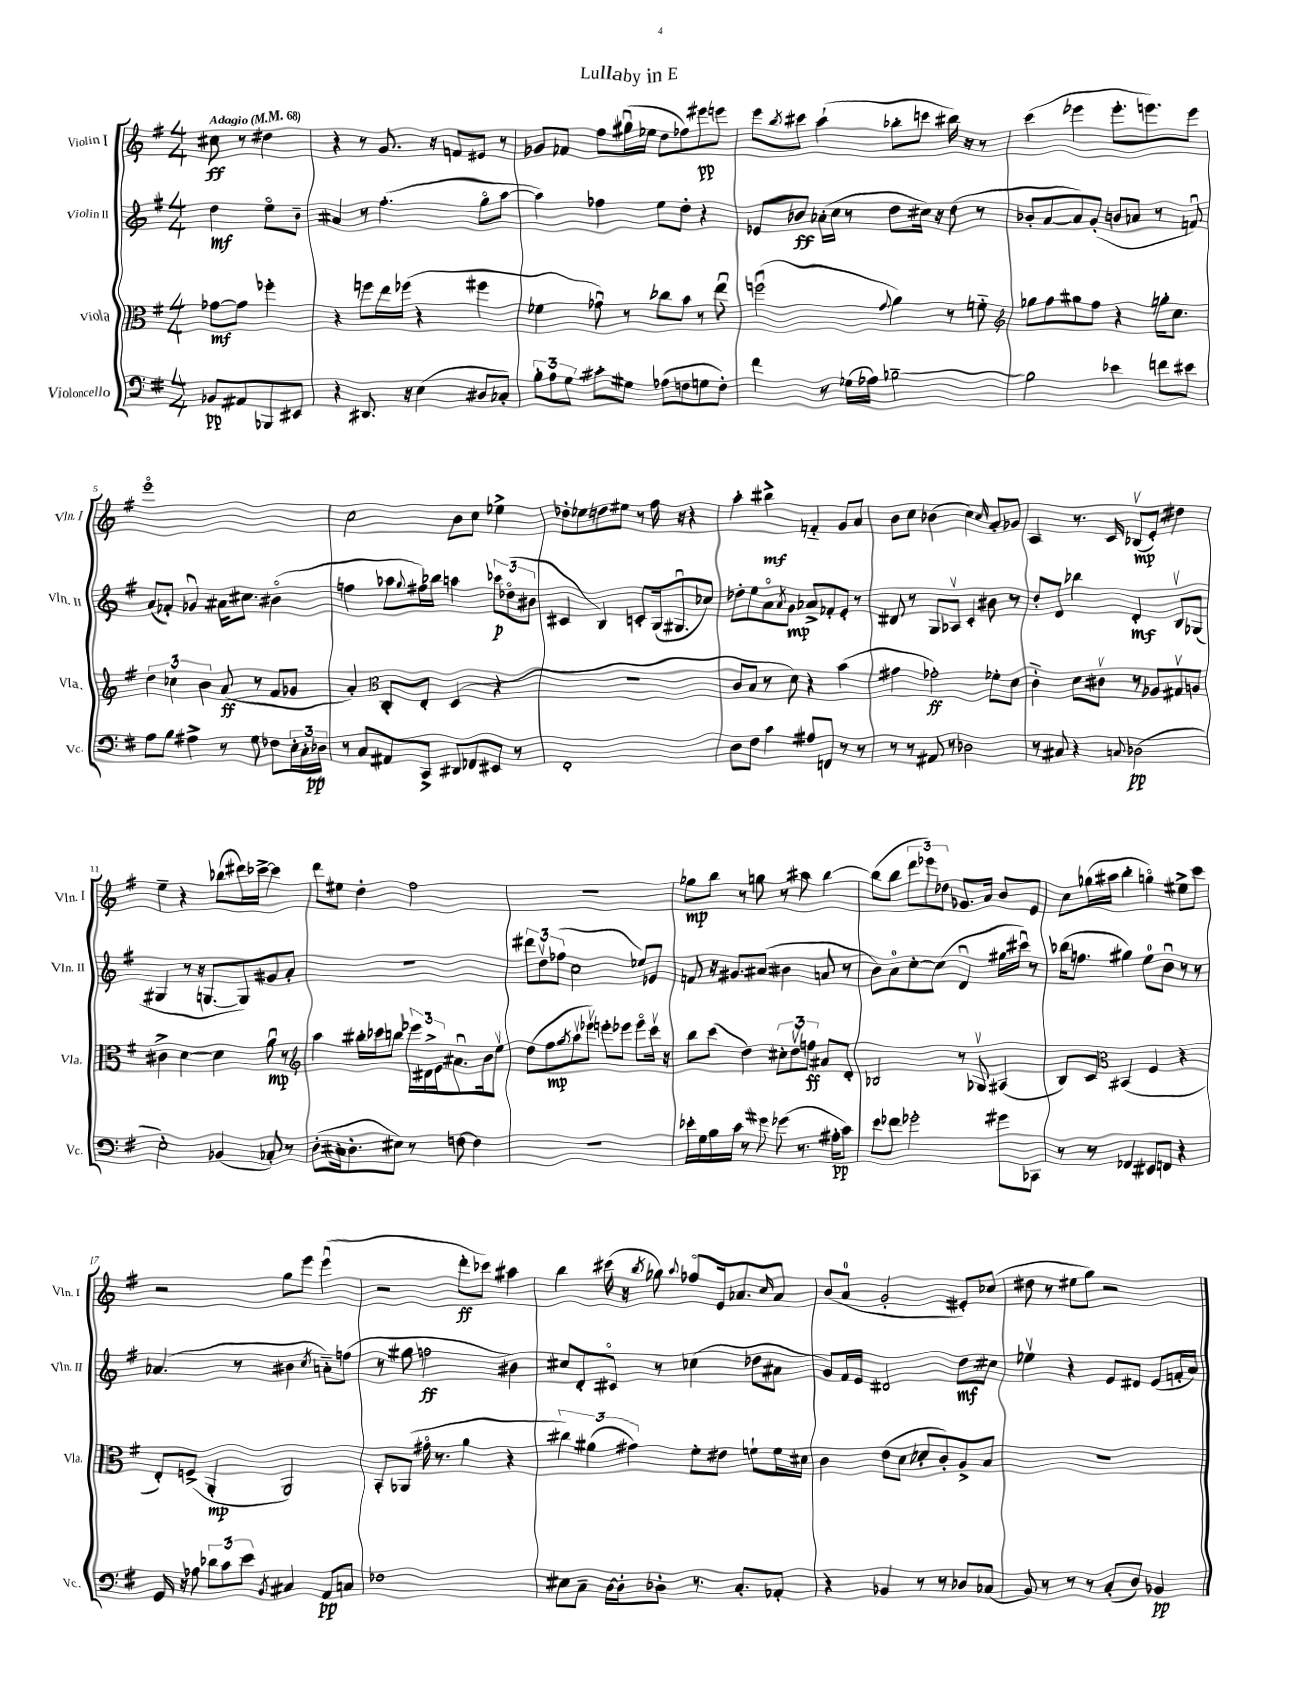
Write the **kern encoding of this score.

**kern	**kern	**kern	**kern
*staff4	*staff3	*staff2	*staff1
*clefF4	*clefC3	*clefG2	*clefG2
*k[f#]	*k[f#]	*k[f#]	*k[f#]
*M4/4	*M4/4	*M4/4	*M4/4
*MM68	*MM68	*MM68	*MM68
8BB-	[8g-	4dd	8cc#
8AA#	8g-]	.	8r
8BBB-	4ff-'	8eeo	4dd#
8EE#	.	8b~	.
=	=	=	=
4r	4r	4a#	4r
8.DD#	8ff	8r	8r
.	16ee	(4.ff#'	8.g
16r	(16ff-	.	.
(4E	4r	.	.
.	.	.	16r
.	.	.	8f
8D#	4ff#	8ggo	8e#
8C-')	.	[8aa	8r
=	=	=	=
12B'	4f-	4aa])	8g-
12A	.	.	.
.	.	.	8f-
12G	.	.	.
8c#'	8g-u)	4ff-	8ff#
8G#	8r	.	(16gg#u
.	.	.	16ee-
(8A-	8cc-	8ee	8dd
8F	8b	8dd'	8ff-)
8G	8r	4r	8eee#
8F')	8eeu	.	8eee
=	=	=	=
4f#	(2ffu	8e-	8eee
.	.	.	8qbb
.	.	8b-	8ccc#
8r	.	(16a-'	(4aa`
.	.	16cc	.
(16G-	.	8r	.
16A-)	.	.	.
.	8qqg	.	.
[2B-~	4a)	8dd	8bb-'
.	.	16cc#)	8ccc
.	.	16r	.
.	8r	(8dd	16bb#)
.	.	.	16r
.	8f'~	8r	8r
=	=	=	=
*	*clefG2	*	*
2B-]	8gg-	8b-'	(4ccc
.	8ff#	[8a	.
.	8gg#	8a])	4eee-
.	8ff#	(8g'	.
4e-	4r	8b	8.eee-'
.	.	8a-	.
.	.	.	8.eee)
8f	16gg'	8r	.
.	8.cc	.	.
8e#	.	8fu)	8eee
=	=	=	=
8A	6dd	(8a	1eeeo
8B	.	8f-')	.
.	6cc-	.	.
4A#^	.	4g-u	.
.	6b	.	.
8r	(8a	16a#	.
.	.	8.cc#	.
8G	8r	.	.
8F-	8f#	(4b#o	.
24E'	8g-	.	.
24C'	.	.	.
24D-	.	.	.
=	=	=	=
8r	4a')	4ff	2cc
8C	.	.	.
*	*clefC3	*	*
8AA#	8C'	8aa-	.
.	.	8qqgg	.
8CC^	8E'	16ff#)	.
.	.	16bb-	.
8DD#	(4D	4aa	8b
8FF-	.	.	8cc
8EE#	4r	12ccc-	4ee-^
.	.	(12dd-o	.
8r	.	.	.
.	.	12b#	.
=	=	=	=
1FF#'	1r	4c#	8dd-'
.	.	.	8ee-
.	.	4B)	8dd
.	.	.	8ee#
.	.	8c'	8r
.	.	(16G	16ff#
.	.	8.G#u	16r
.	.	.	4r
.	.	8cc-)	.
=	=	=	=
8D	8c	8dd-'	4aa'
8F#	8B	8ee	.
4c	8r	8ao	4bb#^
.	.	8qa	.
.	8d)	8g	.
8A#	4r	8a-^	4f'~
8FF	.	8f-'	.
8r	(4b	8e'	8g
8r	.	8r	8a
=	=	=	=
8r	4g#	8d#	8b
8r	.	8r	8cc
8AA#	2g-')	8G	(4b-
8r	.	8A-v	.
2D-	.	4c'	4cc)
.	.	.	16qqcc
.	8f-'	8b#	8a'
.	8d	8r	8g-
=	=	=	=
8r	4c'~	8dd'	4A
8C#	.	8d	.
4r	8d	4bb-	8.r
.	8c#v	.	.
.	.	.	16c
8qqC	.	.	.
(2D-	8r	4d'	(8B-v
.	8A-	.	8e')
.	8G#v	8Bv	4dd#
.	8A	(8G-	.
=	=	=	=
2E')	4c#^	4G#	4ee~
.	[4d	8r	4r
.	.	16r	.
.	.	[8.G	.
(4BB-	4d]	.	(8bb-
.	.	8G])	16ddd#)
.	.	.	[16ccc-^
8C-')	8au	8g#	4ccc-]
8r	8r	8a'	.
=	=	=	=
*	*clefG2	*	*
(8D'	4aa	1r	8ddd
16C#'	.	.	8ee#
8.D'	.	.	.
.	16bb#'	.	4dd'
.	16ccc-	.	.
8E#)	8bb	.	.
8r	24eee-	.	2ff#
.	24d#^	.	.
.	24e	.	.
[8F	8.a#u	.	.
4F]	.	.	.
.	16b	.	.
.	8eev	.	.
=	=	=	=
1r	(8dd	12ddd#	1r
.	.	12ddv	.
.	8ff#	.	.
.	.	(12ff-	.
.	8qgg	.	.
.	8aav	2cc	.
.	8eee-v)	.	.
.	8eee'	.	.
.	8eee-	.	.
.	8eee-o	8ee-)	.
.	16cccv	8e-	.
.	16r	.	.
=	=	=	=
16e-'	8bb	8f	8gg-
16G	.	.	.
16B	(8ccc	16r	8bb
16c	.	8.g#	.
8r	4dd)	.	8r
8g#	.	(8a#	8gg
(8g-	12cc#'	4b#	8r
.	12ddv	.	.
8.r	.	.	8aa#
.	12ff	.	.
.	8a#	8a	[4bb
16A#'	.	.	.
8c)	8d'	8r	.
=	=	=	=
8e	2B-	8b)	(8bb]
8f-	.	8a	8bb
2g-'	.	[8cc'	12ddd
.	.	.	12eee-)
.	.	(8cc]	.
.	.	.	12dd-
.	8r	4du	8.g-
.	8G-v	.	.
.	.	.	16a
8g#	(4A#	16gg#	8b
.	.	16ccc#u)	.
8CC-	.	8r	8e
=	=	=	=
8r	8B)	(16bb-	8cc
.	.	8.ff	.
8r	8c	.	(16gg-
.	.	.	16aa#
*	*clefC3	*	*
4FF-	(4BB#	4gg#)	4bb'
8EE#	4F#	8ee	4ggo)
8FF	.	8bu	.
4r	4r	8r	8ee#^
.	.	8r	8ccc
=	=	=	=
16GG	8E')	(4.a-	2r
16r	.	.	.
8A-	(8F^	.	.
12d-	4AA'	.	.
12c	.	.	.
.	.	8r	.
12e	.	.	.
8qBB	.	.	.
4C#	2AA)	4b#	8gg
.	.	.	8eee
.	.	8qcc	.
8AA	.	8a'~)	(4eeeu
8C	.	(8ff	.
=	=	=	=
1F-	8BB'	8r	2r
.	(8AA-	8gg#	.
.	16g#o	2ff	.
.	8.r	.	.
.	4a	.	8ddd'
.	.	.	8ccc-)
.	4r	4b#)	4aa#
=	=	=	=
8E#	6cc#)	8cc#	4bb
8C~	.	8d'	.
.	(6a#	.	.
[16D	.	8c#o	(16ccc#
16D']	.	.	16r
.	6g#)	.	.
.	.	.	8qbb
8D-'	.	8r	8gg-)
.	.	.	8qqaa
8.r	8f#'	(4cc-	8ff-o
.	8e#	.	16e
8.C'	.	.	8.a-
.	8f`	8dd-	.
.	.	.	16qqcc
8AA-'	16f	8a#	8a-
.	16d#	.	.
=	=	=	=
4r	4c	8g)	(8b
.	.	16f#	8a
.	.	16e	.
4BB-	(8e	2d#	2g'
.	8d	.	.
8r	8d-'	.	.
8r	8c')	.	.
8D-	8A^	8dd	8e#')
(8C-	8B	8cc#	(8cc-
=	=	=	=
8BB)	1r	4ee-v	8dd#
8r	.	.	8r
8r	.	4r	8ee#
8r	.	.	8gg)
(8C'	.	8e	2r
8D)	.	8d#	.
4BB-	.	(8e	.
.	.	16f'	.
.	.	16a)	.
==	==	==	==
*-	*-	*-	*-
